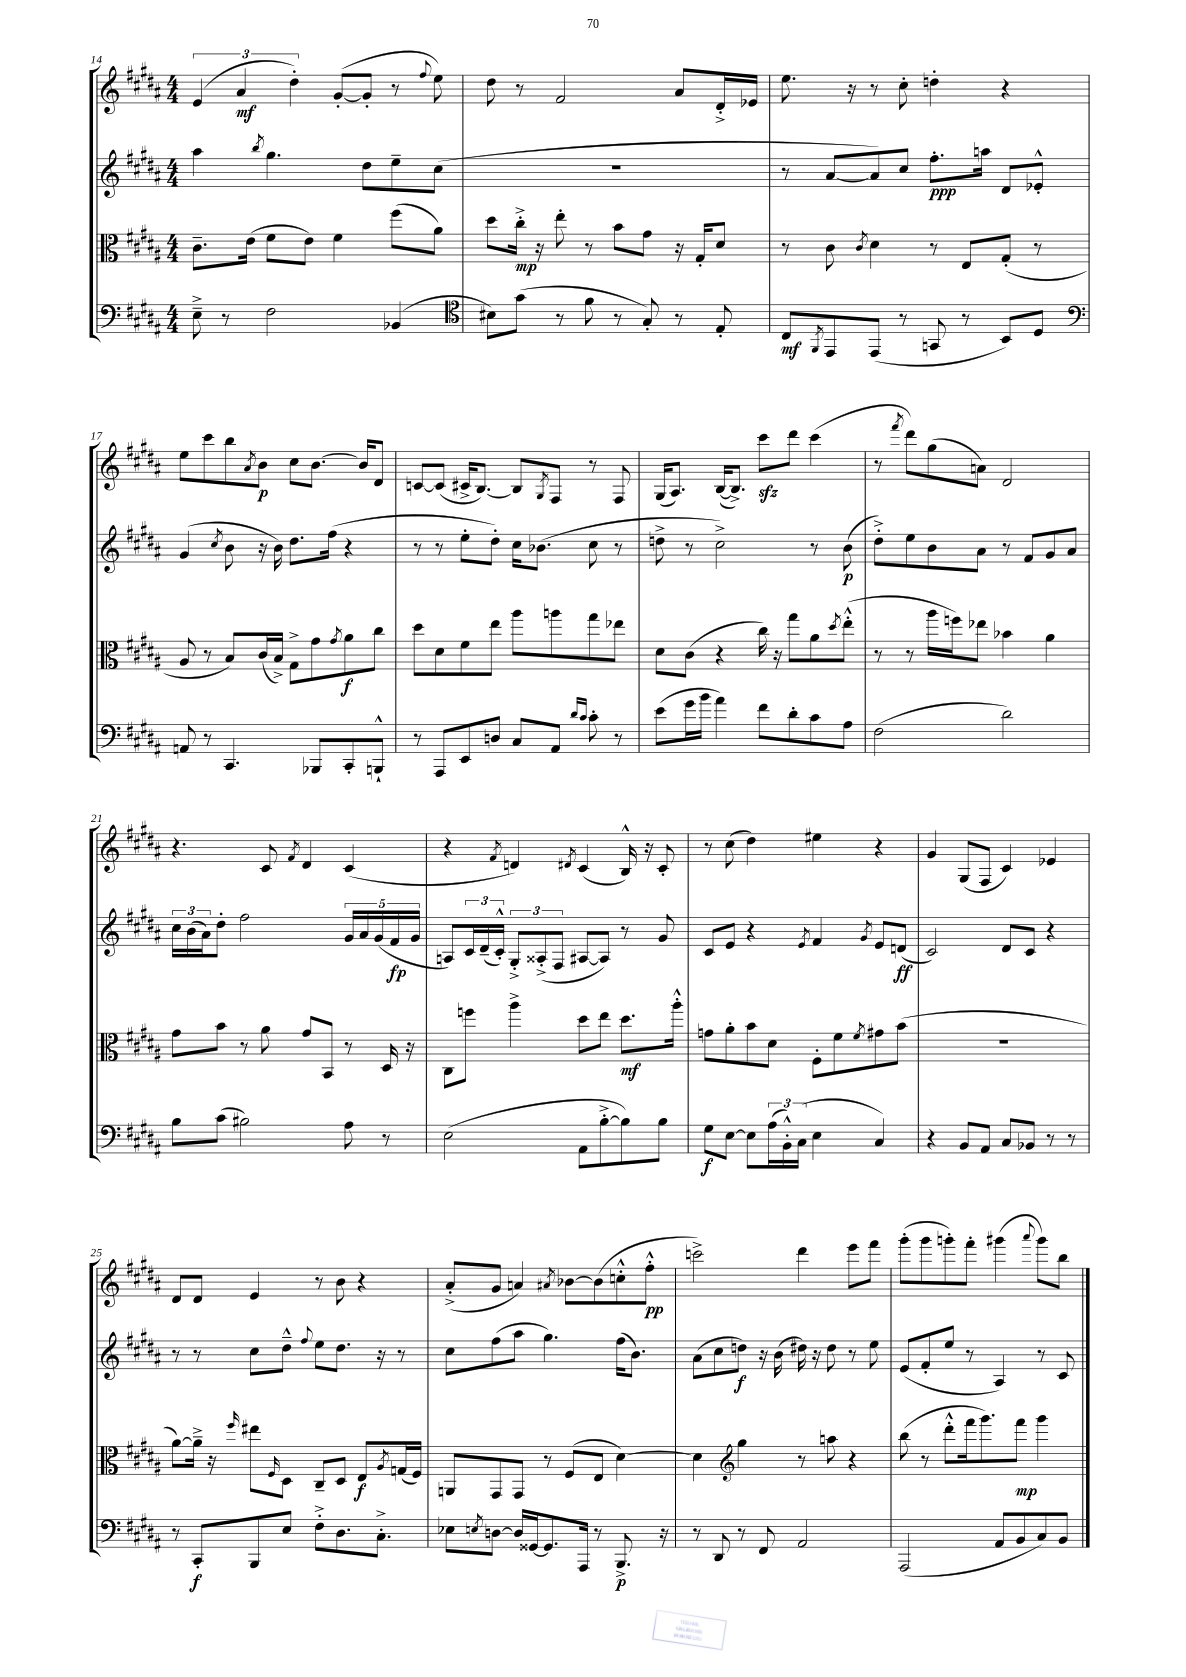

**kern	**dynam	**kern	**dynam	**kern	**dynam	**kern	**dynam
*part4	*part4	*part3	*part3	*part2	*part2	*part1	*part1
*staff4	*staff4	*staff3	*staff3	*staff2	*staff2	*staff1	*staff1
*clefF4	*	*clefC3	*	*clefG2	*	*clefG2	*
*k[f#c#g#d#a#]	*	*k[f#c#g#d#a#]	*	*k[f#c#g#d#a#]	*	*k[f#c#g#d#a#]	*
*M4/4	*	*M4/4	*	*M4/4	*	*M4/4	*
=14	=14	=14	=14	=14	=14	=14	=14
8E~^\	.	8.c#~\L	.	4aa#\	.	(6e/	.
8r	.	.	.	.	.	.	.
.	.	.	.	.	.	6a#/	mf
.	.	(16e\Jk	.	.	.	.	.
.	.	.	.	8qbb/	.	.	.
2F#\	.	8f#\L	.	4.gg#\	.	.	.
.	.	.	.	.	.	6dd#'\)	.
.	.	8e\J)	.	.	.	.	.
.	.	4f#\	.	.	.	([8g#'/L	.
.	.	.	.	8dd#\L	.	8g#'/J]	.
(4BB-X/	.	(8ff#\L	.	8ee~\	.	8r	.
.	.	.	.	.	.	8qqff#/	.
.	.	8a#\J)	.	(8cc#\J	.	8ee\)	.
=15	=15	=15	=15	=15	=15	=15	=15
*clefC4	*	*	*	*	*	*	*
8B#X\L)	.	8dd#\L	.	1r	.	8dd#\	.
(8g#\J	.	16cc#'^\Jk	mp	.	.	8r	.
.	.	16r	.	.	.	.	.
8r	.	8ee'\	.	.	.	2f#/	.
8f#\	.	8r	.	.	.	.	.
8r	.	8b\L	.	.	.	.	.
8G#'/)	.	8g#\J	.	.	.	.	.
8r	.	16r	.	.	.	8a#/L	.
.	.	16G#'/KL	.	.	.	.	.
8E'/	.	8d#/J	.	.	.	16d#'^/L	.
.	.	.	.	.	.	16e-X/JJ	.
=16	=16	=16	=16	=16	=16	=16	=16
8C#/L	mf	8r	.	8r	.	8.ee\	.
8qFF#/	.	.	.	.	.	.	.
8EE/	.	8c#\	.	[8a#/L	.	.	.
.	.	.	.	.	.	16r	.
.	.	8qc#/	.	.	.	.	.
(8EE/J	.	4d#\	.	8a#/])	.	8r	.
8r	.	.	.	8cc#/J	.	8cc#'\	.
8GGn/	.	8r	.	8.ff#'\L	ppp	4ddn'\	.
8r	.	8E/L	.	.	.	.	.
.	.	.	.	16aan\Jk	.	.	.
8BB/L)	.	(8G#'/J	.	8d#/L	.	4r	.
8D#/J	.	8r	.	8e-X'^^/J	.	.	.
!!LO:LB:g=z
=17	=17	=17	=17	=17	=17	=17	=17
*clefF4	*	*	*	*	*	*	*
8AAn/	.	8A#/	.	(4g#/	.	8ee\L	.
8r	.	8r	.	.	.	8ccc#\	.
.	.	.	.	8qcc#/	.	.	.
4.CC#/	.	8B/L)	.	8b\	.	8bb\	.
.	.	.	.	.	.	8qa#/	.
.	.	(16c#/L	.	16r	.	8b\J	p
.	.	16B^/JJ)	.	16b\)	.	.	.
.	.	8G#^\L	.	8.dd#\L	.	8cc#\L	.
8BBB-X/L	.	8g#\	.	.	.	[8.b\J	.
.	.	.	.	(16ff#\Jk	.	.	.
.	.	8qg#/	.	.	.	.	.
8CC#'/	.	8a#\	f	4r	.	.	.
.	.	.	.	.	.	16b/KL]	.
8BBBn`^^/J	.	8cc#\J	.	.	.	8d#/J	.
=18	=18	=18	=18	=18	=18	=18	=18
8r	.	8dd#\L	.	8r	.	[8cn/L	.
8AAA#/L	.	8d#\	.	8r	.	(8c/J]	.
8EE/	.	8f#\	.	8ee'\L	.	16c#X^/KL	.
.	.	.	.	.	.	[8.B/J)	.
8Dn/J	.	8ee\J	.	8dd#'\J)	.	.	.
8C#/L	.	8aa#\L	.	16cc#\KL	.	8B/L]	.
.	.	.	.	(8.b-X\J	.	.	.
.	.	.	.	.	.	8qG#/	.
8AA#/J	.	8aan\	.	.	.	8F#/J	.
16qqd#/LL	.	.	.	.	.	.	.
16qqc#/JJ	.	.	.	.	.	.	.
8c#'\	.	8gg#\	.	8cc#\	.	8r	.
8r	.	8ee-X\J	.	8r	.	8F#/	.
=19	=19	=19	=19	=19	=19	=19	=19
(8e\L	.	8d#\L	.	8ddn^\	.	(16G#/KL	.
.	.	.	.	.	.	8.A#/J)	.
16g#\L	.	(8c#\J	.	8r	.	.	.
16b\JJ	.	.	.	.	.	.	.
4a#\)	.	4r	.	2cc#^\)	.	([16B/KL	.
.	.	.	.	.	.	8.B^/J])	.
8f#\L	.	16cc#\)	.	.	.	8ccc#zz\L	.
.	.	16r	.	.	.	.	.
8d#'\	.	8gg#\L	.	.	.	8ddd#\J	.
8c#\	.	8a#\	.	8r	.	(4ccc#\	.
.	.	8qdd#/	.	.	.	.	.
8A#\J	.	(8ee'^^\J	.	(8b\	p	.	.
=20	=20	=20	=20	=20	=20	=20	=20
(2F#\	.	8r	.	8dd#'^\L)	.	8r	.
.	.	.	.	.	.	8qfff#/	.
.	.	8r	.	8ee\	.	8ddd#\L)	.
.	.	16aa#\LL	.	8b\	.	(8gg#\	.
.	.	16ffn\J)	.	.	.	.	.
.	.	8ee-X\J	.	8a#\J	.	8an\J)	.
2d#\)	.	4b-X\	.	8r	.	2d#/	.
.	.	.	.	8f#/L	.	.	.
.	.	4a#\	.	8g#/	.	.	.
.	.	.	.	8a#/J	.	.	.
!!LO:LB:g=z
=21	=21	=21	=21	=21	=21	=21	=21
8B\L	.	8g#\L	.	24cc#\LL	.	4.r	.
.	.	.	.	(24b\	.	.	.
.	.	.	.	24a#\J)	.	.	.
(8c#\J	.	8b\J	.	8dd#'\J	.	.	.
2B#X\)	.	8r	.	2ff#\	.	.	.
.	.	8a#\	.	.	.	8c#/	.
.	.	.	.	.	.	8qf#/	.
.	.	8g#/L	.	.	.	4d#/	.
.	.	8BB/J	.	.	.	.	.
8A#\	.	8r	.	20g#/LL	.	(4c#/	.
.	.	.	.	20a#/	.	.	.
.	.	.	.	(20g#/	.	.	.
8r	.	16D#/	.	.	.	.	.
.	.	.	.	20f#/	fp	.	.
.	.	16r	.	.	.	.	.
.	.	.	.	20g#/JJ	.	.	.
=22	=22	=22	=22	=22	=22	=22	=22
(2E\	.	8C#\L	.	8An/L)	.	4r	.
.	.	8ffn\J	.	24c#/L	.	.	.
.	.	.	.	(24d#~/	.	.	.
.	.	.	.	24c#'^^/JJ)	.	.	.
.	.	.	.	.	.	8qf#/	.
.	.	4aa#^\	.	12G#'^/L	.	4dn/)	.
.	.	.	.	(12A##X'^/	.	.	.
.	.	.	.	12F#/J	.	.	.
.	.	.	.	.	.	8qd#X/	.
8AA#\L	.	8dd#\L	.	[8A#X/L	.	(4c#/	.
[8B'^\	.	8ee\J	.	8A#/J])	.	.	.
8B\])	.	8.dd#\L	mf	8r	.	16B^^/)	.
.	.	.	.	.	.	16r	.
8B\J	.	.	.	8g#/	.	8c#'/	.
.	.	16aa#'^^\Jk	.	.	.	.	.
=23	=23	=23	=23	=23	=23	=23	=23
8G#\L	f	8gn\L	.	8c#/L	.	8r	.
[8E\J	.	8a#'\	.	8e/J	.	(8cc#\	.
8E\L]	.	8b\	.	4r	.	4dd#\)	.
(24A#\L	.	8d#\J	.	.	.	.	.
24BB'^^\)	.	.	.	.	.	.	.
(24C#\JJ	.	.	.	.	.	.	.
.	.	.	.	8qe/	.	.	.
4E\	.	8F#'\L	.	4f#/	.	4ee#X\	.
.	.	8f#\	.	.	.	.	.
.	.	8qf#/	.	8qg#/	.	.	.
4C#/)	.	8g#X\	.	8e/L	.	4r	.
.	.	(8b\J	.	(8dn/J	ff	.	.
=24	=24	=24	=24	=24	=24	=24	=24
4r	.	1r	.	2c#/)	.	4g#/	.
8BB/L	.	.	.	.	.	(8G#/L	.
8AA#/J	.	.	.	.	.	8F#/J	.
8C#/L	.	.	.	8d#/L	.	4c#/)	.
8BB-X/J	.	.	.	8c#/J	.	.	.
8r	.	.	.	4r	.	4e-X/	.
8r	.	.	.	.	.	.	.
!!LO:LB:g=z
=25	=25	=25	=25	=25	=25	=25	=25
8r	.	[8a#\L)	.	8r	.	8d#/L	.
8CC#'/L	f	16a#~^\Jk]	.	8r	.	8d#/J	.
.	.	16r	.	.	.	.	.
.	.	16qqff#/	.	.	.	.	.
8BBB/	.	8ee#X\L	.	8cc#\L	.	4e/	.
.	.	16qqF#/	.	.	.	.	.
8E/J	.	8D#\J	.	8dd#~^^\J	.	.	.
.	.	.	.	8qqff#/	.	.	.
8F#'^\L	.	8C#~/L	.	8ee\L	.	8r	.
8.D#\	.	8D#/J	.	8.dd#\J	.	8b\	.
.	.	8E/L	f	.	.	4r	.
8.C#'^\J	.	.	.	16r	.	.	.
.	.	8qA#/	.	.	.	.	.
.	.	(16Gn/L	.	8r	.	.	.
.	.	16F#/JJ)	.	.	.	.	.
=26	=26	=26	=26	=26	=26	=26	=26
8E-X\L	.	8AAn/L	.	8cc#\L	.	(8a#'^/L	.
8qEn/	.	.	.	.	.	.	.
[8Dn\J	.	8GG#/	.	(8ff#\	.	8g#/J	.
16D/LL]	.	8GG#/J	.	8aa#\J	.	4an/)	.
[16GG##X/J	.	.	.	.	.	.	.
8.GG##/]	.	8r	.	4.gg#\)	.	.	.
.	.	.	.	.	.	8qa#X/	.
.	.	(8F#/L	.	.	.	[8b-X\L	.
16AAA#/Jk	.	.	.	.	.	.	.
8r	.	8E/J	.	.	.	(8b-\]	.
8.BBB^/	p	[4d#\)	.	(16ff#\KL	.	8ccn'^^\	.
.	.	.	.	8.b\J)	.	.	.
.	.	.	.	.	.	8ff#'^^\J	pp
16r	.	.	.	.	.	.	.
=27	=27	=27	=27	=27	=27	=27	=27
8r	.	4d#\]	.	(8a#\L	.	2cccn^\)	.
8DD#/	.	.	.	8cc#\	.	.	.
*	*	*clefG2	*	*	*	*	*
8r	.	4gg#\	.	8ddn\J)	f	.	.
8FF#/	.	.	.	16r	.	.	.
.	.	.	.	(16b\	.	.	.
2AA#/	.	8r	.	16dd#X\)	.	4ddd#\	.
.	.	.	.	16r	.	.	.
.	.	8aan\	.	8dd#\	.	.	.
.	.	4r	.	8r	.	8eee\L	.
.	.	.	.	8ee\	.	8fff#\J	.
=28	=28	=28	=28	=28	=28	=28	=28
(2AAA#/	.	(8bb\	.	(8e/L	.	(8ggg#'\L	.
.	.	8r	.	8f#'/	.	8ggg#\	.
.	.	8ddd#'^^\L	.	8ee/J	.	8gggn'\)	.
.	.	16fff#\k	.	8r	.	8fff#'\J	.
.	.	8.ggg#\)	.	.	.	.	.
8AA#/L	.	.	.	4A#/)	.	(4ggg#X\	.
8BB/	.	8fff#\J	mp	.	.	.	.
.	.	.	.	.	.	8qqaaa#/	.
8C#/)	.	4ggg#\	.	8r	.	8ggg#\L)	.
8BB/J	.	.	.	8c#/	.	8bb\J	.
==	==	==	==	==	==	==	==
*-	*-	*-	*-	*-	*-	*-	*-
